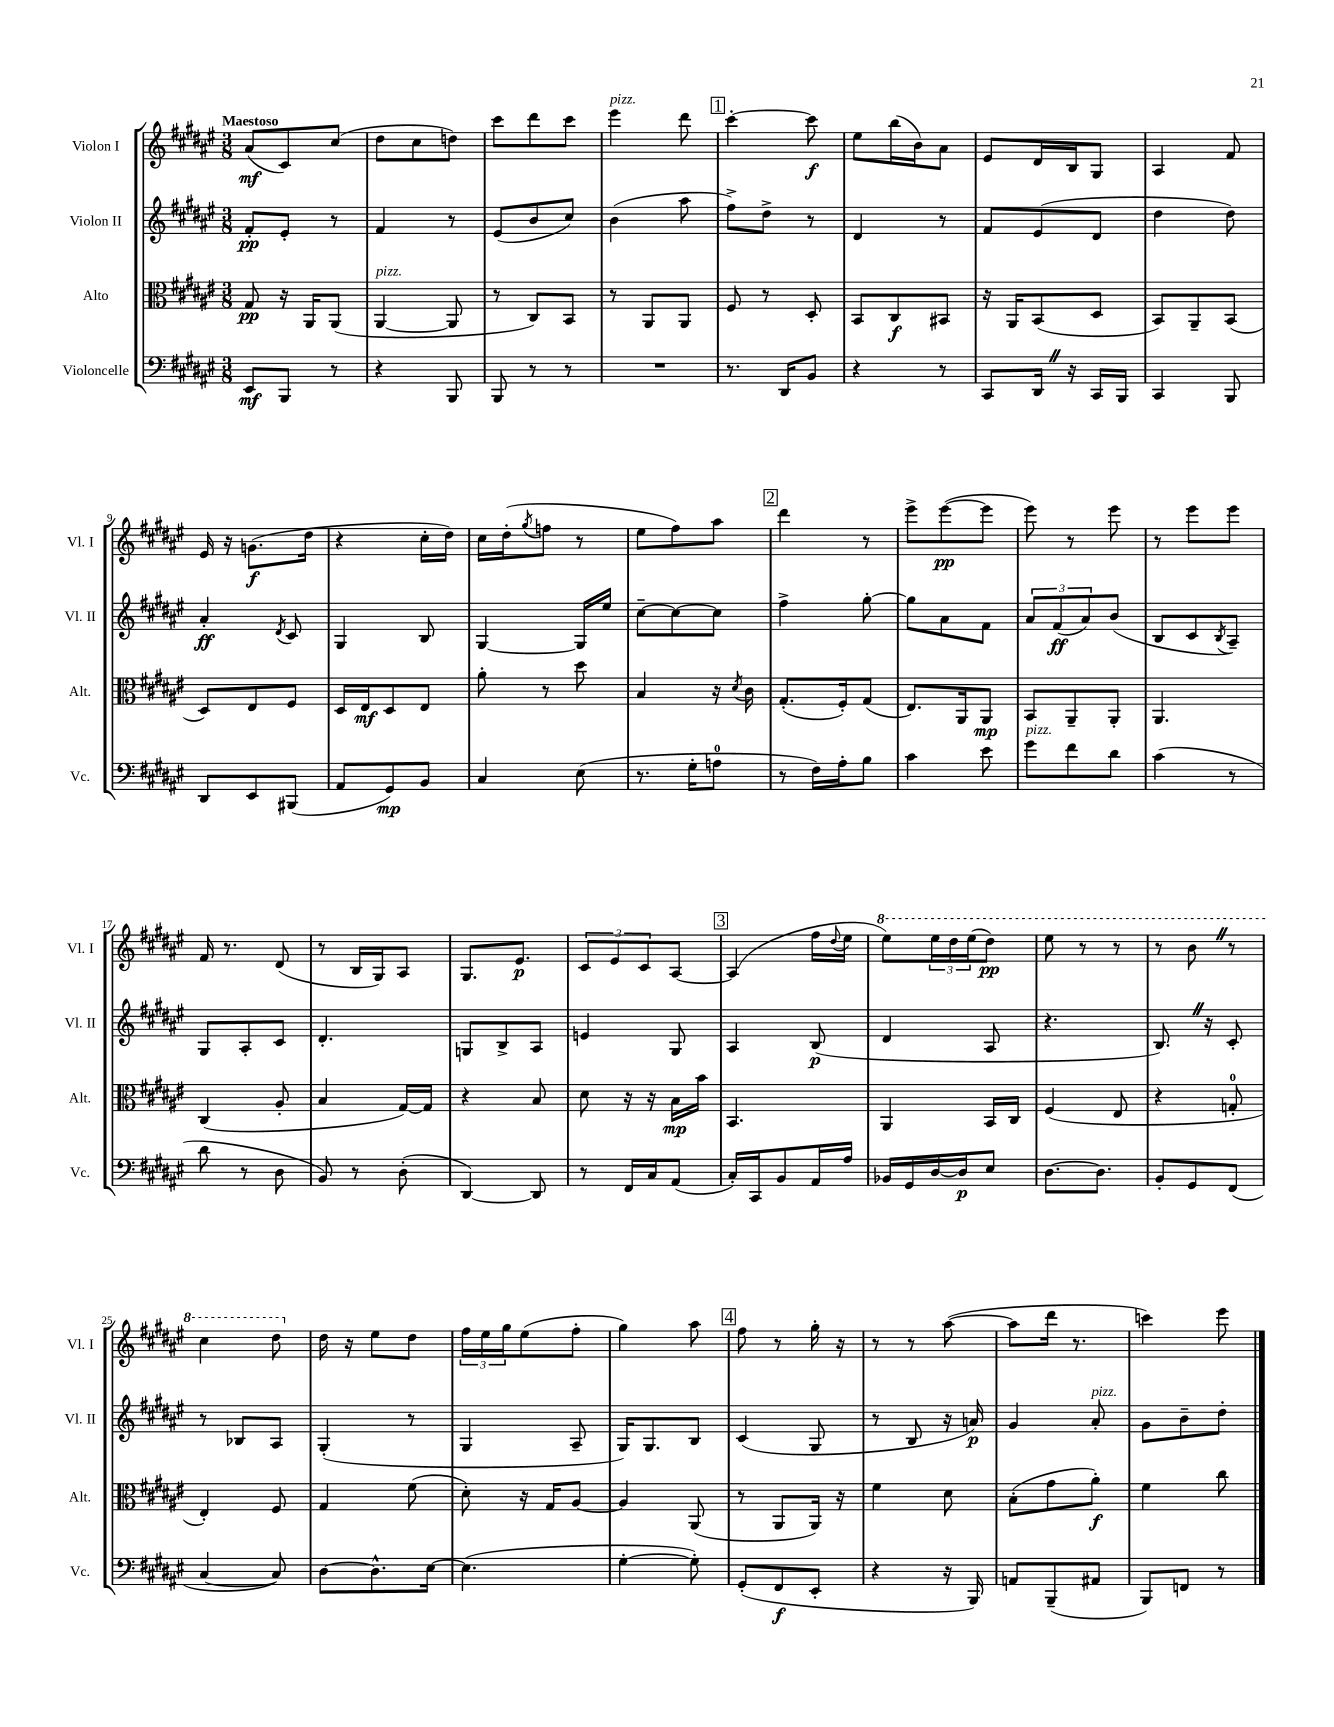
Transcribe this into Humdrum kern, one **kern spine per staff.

**kern	**dynam	**kern	**dynam	**kern	**dynam	**kern	**dynam
*part4	*part4	*part3	*part3	*part2	*part2	*part1	*part1
*staff4	*staff4	*staff3	*staff3	*staff2	*staff2	*staff1	*staff1
*I"Violoncelle	*	*I"Alto	*	*I"Violon II	*	*I"Violon I	*
*I'Vc.	*	*I'Alt.	*	*I'Vl. II	*	*I'Vl. I	*
*clefF4	*	*clefC3	*	*clefG2	*	*clefG2	*
*k[f#c#g#d#a#e#]	*	*k[f#c#g#d#a#e#]	*	*k[f#c#g#d#a#e#]	*	*k[f#c#g#d#a#e#]	*
*M3/8	*	*M3/8	*	*M3/8	*	*M3/8	*
=1	=1	=1	=1	=1	=1	=1	=1
!	!	!	!	!	!	!LO:TX:a:B:t=Maestoso	!
8EE#/L	mf	8G#/	pp	8f#'/L	pp	(8a#/L	mf
8BBB/J	.	16r	.	8e#'/J	.	8c#/)	.
.	.	16AA#/KL	.	.	.	.	.
8r	.	(8AA#/J	.	8r	.	(8cc#/J	.
=2	=2	=2	=2	=2	=2	=2	=2
!	!	!LO:TX:a:i:t=pizz.	!	!	!	!	!
4r	.	[4AA#/	.	4f#/	.	8dd#\L	.
.	.	.	.	.	.	8cc#\	.
8BBB/	.	8AA#/]	.	8r	.	8ddn\J)	.
=3	=3	=3	=3	=3	=3	=3	=3
8BBB/	.	8r	.	(8e#/L	.	8ccc#\L	.
8r	.	8C#/L)	.	8b/	.	8ddd#\	.
8r	.	8BB/J	.	8cc#/J)	.	8ccc#\J	.
=4	=4	=4	=4	=4	=4	=4	=4
!	!	!	!	!	!	!LO:TX:a:i:t=pizz.	!
4.r	.	8r	.	(4b\	.	4eee#\	.
.	.	8AA#/L	.	.	.	.	.
.	.	8AA#/J	.	8aa#\	.	8ddd#\	.
!!LO:REH:place=s1:t=1
=5	=5	=5	=5	=5	=5	=5	=5
8.r	.	8F#/	.	8ff#^\L)	.	[4ccc#'\	.
.	.	8r	.	8dd#^\J	.	.	.
16DD#/KL	.	.	.	.	.	.	.
8BB/J	.	8D#'/	.	8r	.	8ccc#\]	f
=6	=6	=6	=6	=6	=6	=6	=6
4r	.	8BB/L	.	4d#/	.	8ee#\L	.
.	.	8C#/	f	.	.	(16bb\L	.
.	.	.	.	.	.	16b\J)	.
8r	.	8BB#X/J	.	8r	.	8a#\J	.
=7	=7	=7	=7	=7	=7	=7	=7
8CC#/L	.	16r	.	8f#/L	.	8e#/L	.
.	.	16AA#/KL	.	.	.	.	.
16DD#Z/Jk	.	(8BB/	.	(8e#/	.	16d#/L	.
16r	.	.	.	.	.	16B/J	.
16CC#/LL	.	8D#/J	.	8d#/J	.	8G#/J	.
16BBB/JJ	.	.	.	.	.	.	.
=8	=8	=8	=8	=8	=8	=8	=8
4CC#/	.	8BB/L)	.	4dd#\	.	4A#/	.
.	.	8AA#~/	.	.	.	.	.
8BBB/	.	(8BB/J	.	8dd#\)	.	8f#/	.
!!LO:LB:g=z
=9	=9	=9	=9	=9	=9	=9	=9
8DD#/L	.	8D#/L)	.	4a#'/	ff	16e#/	.
.	.	.	.	.	.	16r	.
8EE#/	.	8E#/	.	.	.	(8.gn\L	f
.	.	.	.	8qd#/	.	.	.
(8BBB#X/J	.	8F#/J	.	8c#/	.	.	.
.	.	.	.	.	.	16dd#\Jk	.
=10	=10	=10	=10	=10	=10	=10	=10
8AA#/L	.	16D#/LL	.	4G#/	.	4r	.
.	.	16E#/J	mf	.	.	.	.
8GG#/)	mp	8D#/	.	.	.	.	.
8BB/J	.	8E#/J	.	8B/	.	16cc#'\LL	.
.	.	.	.	.	.	16dd#\JJ)	.
=11	=11	=11	=11	=11	=11	=11	=11
4C#/	.	8a#'\	.	[4G#/	.	16cc#\LL	.
.	.	.	.	.	.	(16dd#'\J	.
.	.	.	.	.	.	8qgg#/	.
.	.	8r	.	.	.	8ffn\J	.
(8E#\	.	8dd#\	.	16G#/LL]	.	8r	.
.	.	.	.	16ee#/JJ	.	.	.
=12	=12	=12	=12	=12	=12	=12	=12
8.r	.	4B/	.	[8cc#~\L	.	8ee#\L	.
.	.	.	.	8cc#\_	.	8ff#\)	.
16G#'\KL	.	.	.	.	.	.	.
8An\J	.	16r	.	8cc#\J]	.	8aa#\J	.
.	.	8qd#/	.	.	.	.	.
.	.	16c#\	.	.	.	.	.
!!LO:REH:place=s1:t=2
=13	=13	=13	=13	=13	=13	=13	=13
8r	.	(8.G#'/L	.	4ff#^\	.	4ddd#\	.
16F#\LL)	.	.	.	.	.	.	.
16A#'\J	.	16F#'/k)	.	.	.	.	.
8B\J	.	(8G#/J	.	[8gg#'\	.	8r	.
=14	=14	=14	=14	=14	=14	=14	=14
4c#\	.	8.E#/L)	.	8gg#\L]	.	8eee#^\L	.
.	.	.	.	8a#\	.	([8eee#\	pp
.	.	16AA#/k	.	.	.	.	.
8e#\	.	8AA#/J	mp	8f#\J	.	8eee#\J]	.
=15	=15	=15	=15	=15	=15	=15	=15
!LO:TX:a:i:t=pizz.	!	!	!	!	!	!	!
8g#\L	.	8BB/L	.	12a#/L	.	8eee#\)	.
.	.	.	.	(12f#/	ff	.	.
8f#\	.	8AA#~/	.	.	.	8r	.
.	.	.	.	12a#/)	.	.	.
8d#\J	.	8AA#'/J	.	(8b/J	.	8eee#\	.
=16	=16	=16	=16	=16	=16	=16	=16
(4c#\	.	4.AA#/	.	8B/L	.	8r	.
.	.	.	.	8c#/	.	8eee#\L	.
.	.	.	.	8qB/	.	.	.
8r	.	.	.	8A#~/J)	.	8eee#\J	.
!!LO:LB:g=z
=17	=17	=17	=17	=17	=17	=17	=17
8d#\	.	(4C#/	.	8G#/L	.	16f#/	.
.	.	.	.	.	.	8.r	.
8r	.	.	.	8A#'/	.	.	.
8D#\	.	8A#'/	.	8c#/J	.	(8d#/	.
=18	=18	=18	=18	=18	=18	=18	=18
8BB/)	.	4B/	.	4.d#'/	.	8r	.
8r	.	.	.	.	.	16B/LL	.
.	.	.	.	.	.	16G#/J)	.
(8D#'\	.	[16G#/LL)	.	.	.	8A#/J	.
.	.	16G#/JJ]	.	.	.	.	.
=19	=19	=19	=19	=19	=19	=19	=19
[4DD#/)	.	4r	.	8Gn/L	.	8.G#/L	.
.	.	.	.	8B^/	.	.	.
.	.	.	.	.	.	8.e#/J	p
8DD#/]	.	8B/	.	8A#/J	.	.	.
=20	=20	=20	=20	=20	=20	=20	=20
8r	.	8d#\	.	4en/	.	12c#/L	.
.	.	.	.	.	.	12e#/	.
16FF#/LL	.	16r	.	.	.	.	.
.	.	.	.	.	.	12c#/	.
16C#/J	.	16r	.	.	.	.	.
(8AA#/J	.	16B\LL	mp	8G#/	.	[8A#/J	.
.	.	16b\JJ	.	.	.	.	.
!!LO:REH:place=s1:t=3
=21	=21	=21	=21	=21	=21	=21	=21
16C#'/LL)	.	4.BB/	.	4A#/	.	(4A#/]	.
16CC#/J	.	.	.	.	.	.	.
8BB/	.	.	.	.	.	.	.
16AA#/L	.	.	.	(8B/	p	16ff#\LL	.
.	.	.	.	.	.	8qqdd#/	.
16A#/JJ	.	.	.	.	.	16ee#\JJ	.
=22	=22	=22	=22	=22	=22	=22	=22
*	*	*	*	*	*	*8va	*
16BB-X/LL	.	4AA#/	.	4d#/	.	8eee#\L)	.
16GG#/	.	.	.	.	.	.	.
[16D#/	.	.	.	.	.	24eee#\L	.
.	.	.	.	.	.	24ddd#\	.
16D#/J]	p	.	.	.	.	.	.
.	.	.	.	.	.	(24eee#\J	.
8E#/J	.	16BB/LL	.	8A#/	.	8ddd#\J)	pp
.	.	16C#/JJ	.	.	.	.	.
=23	=23	=23	=23	=23	=23	=23	=23
[8.D#\L	.	(4F#/	.	4.r	.	8eee#\	.
.	.	.	.	.	.	8r	.
8.D#\J]	.	.	.	.	.	.	.
.	.	8E#/	.	.	.	8r	.
=24	=24	=24	=24	=24	=24	=24	=24
8BB'/L	.	4r	.	8.BZ/)	.	8r	.
8GG#/	.	.	.	.	.	8bbZ\	.
.	.	.	.	16r	.	.	.
(8FF#/J	.	8Gn'/	.	8c#'/	.	8r	.
!!LO:LB:g=z
=25	=25	=25	=25	=25	=25	=25	=25
[4C#/	.	4E#'/)	.	8r	.	4ccc#\	.
.	.	.	.	8B-X/L	.	.	.
8C#/])	.	8F#/	.	8A#/J	.	8ddd#\	.
=26	=26	=26	=26	=26	=26	=26	=26
*	*	*	*	*	*	*X8va	*
[8D#\L	.	4G#/	.	(4G#'/	.	16dd#\	.
.	.	.	.	.	.	16r	.
8.D#^^\]	.	.	.	.	.	8ee#\L	.
.	.	(8f#\	.	8r	.	8dd#\J	.
[16E#\Jk	.	.	.	.	.	.	.
=27	=27	=27	=27	=27	=27	=27	=27
(4.E#\]	.	8d#'\)	.	4G#/	.	24ff#\LL	.
.	.	.	.	.	.	24ee#\	.
.	.	.	.	.	.	24gg#\J	.
.	.	16r	.	.	.	(8ee#\	.
.	.	16G#/KL	.	.	.	.	.
.	.	[8A#/J	.	8A#~/	.	8ff#'\J	.
=28	=28	=28	=28	=28	=28	=28	=28
[4G#'\	.	4A#/]	.	16G#/KL)	.	4gg#\)	.
.	.	.	.	8.G#/	.	.	.
8G#'\])	.	(8AA#/	.	8B/J	.	8aa#\	.
!!LO:REH:place=s1:t=4
=29	=29	=29	=29	=29	=29	=29	=29
(8GG#'/L	.	8r	.	(4c#/	.	8ff#\	.
8FF#/	f	8AA#/L	.	.	.	8r	.
8EE#'/J	.	16AA#/Jk)	.	8G#/	.	16gg#'\	.
.	.	16r	.	.	.	16r	.
=30	=30	=30	=30	=30	=30	=30	=30
4r	.	4f#\	.	8r	.	8r	.
.	.	.	.	8B/	.	8r	.
16r	.	8d#\	.	16r	.	([8aa#\	.
16BBB/)	.	.	.	16an/)	p	.	.
=31	=31	=31	=31	=31	=31	=31	=31
8AAn/L	.	(8B'\L	.	4g#/	.	8aa#\L]	.
(8BBB~/	.	8g#\	.	.	.	16ddd#\Jk	.
.	.	.	.	.	.	8.r	.
!	!	!	!	!LO:TX:a:i:t=pizz.	!	!	!
8AA#X/J	.	8a#'\J)	f	8a#'/	.	.	.
=32	=32	=32	=32	=32	=32	=32	=32
8BBB/L)	.	4f#\	.	8g#\L	.	4cccn\)	.
8FFn/J	.	.	.	8b~\	.	.	.
8r	.	8cc#\	.	8dd#'\J	.	8eee#\	.
==	==	==	==	==	==	==	==
*-	*-	*-	*-	*-	*-	*-	*-
